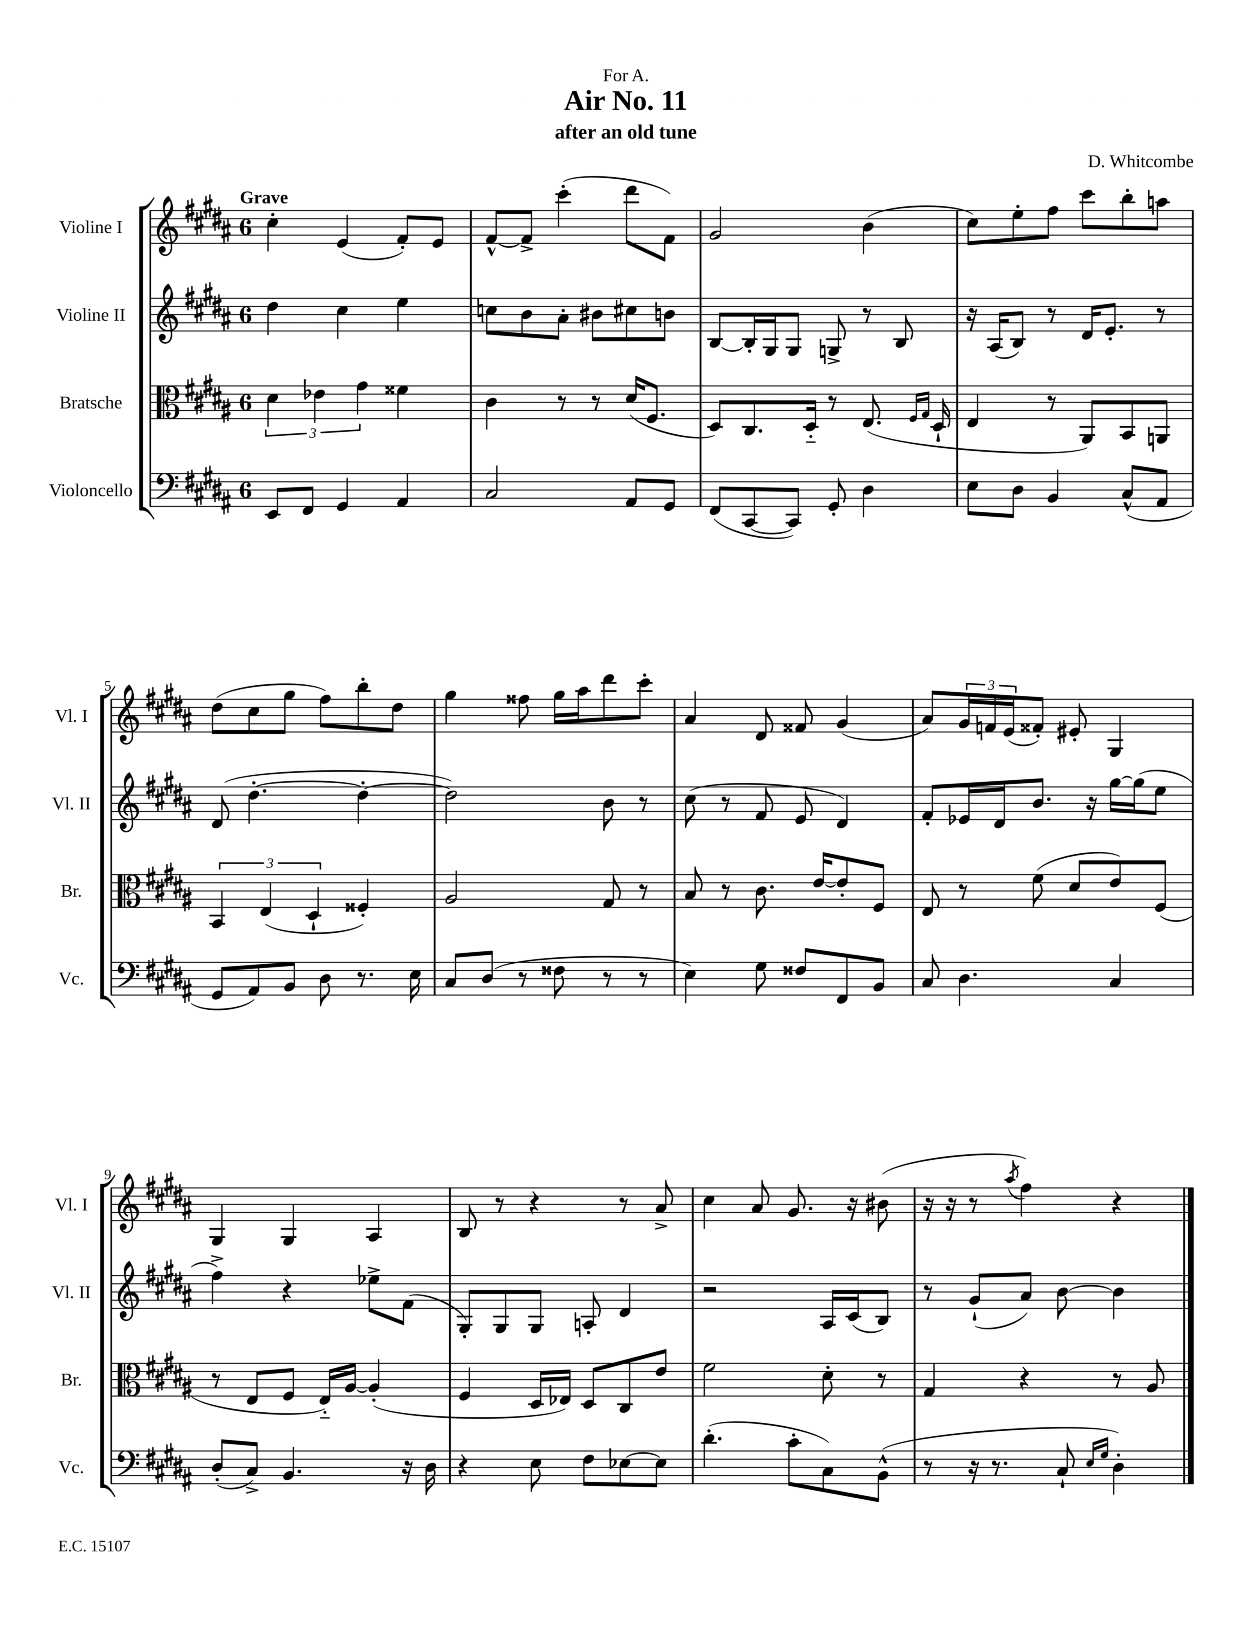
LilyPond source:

\header { title = "Air No. 11" composer = "D. Whitcombe" subtitle = "after an old tune" dedication = "For A." }
<<
\new StaffGroup <<
\new Staff = "s0" \with { instrumentName = "Violine I" shortInstrumentName = "Vl. I" } {
    \clef treble \key b \major \once \override Staff.TimeSignature.style = #'single-digit \time 6/8 \tempo "Grave"
    cis''4-. e'4( fis'8-.) e'8 |
    fis'8~-^ fis'8-> cis'''4-.( dis'''8 fis'8) |
    gis'2 b'4( |
    cis''8) e''8-. fis''8 cis'''8 b''8-. a''8 |
    dis''8( cis''8 gis''8 fis''8) b''8-. dis''8 |
    gis''4 fisis''8 gis''16 ais''16 dis'''8 cis'''8-. |
    ais'4 dis'8 fisis'8 gis'4( |
    ais'8) \tuplet 3/2 { gis'16 f'16 e'16( } fisis'8-.) eis'8-. gis4 |
    gis4 gis4 ais4 |
    b8 r8 r4 r8 ais'8-> |
    cis''4 ais'8 gis'8. r16 bis'8( |
    r16 r16 r8 \acciaccatura { ais''8 } fis''4) r4 \bar "|." |
}
\new Staff = "s1" \with { instrumentName = "Violine II" shortInstrumentName = "Vl. II" } {
    \clef treble \key b \major \once \override Staff.TimeSignature.style = #'single-digit \time 6/8
    dis''4 cis''4 e''4 |
    c''8 b'8 ais'8-. bis'8 cis''8 b'8 |
    b8~ b16-. gis16 gis8 g8-> r8 b8 |
    r16 ais16( b8) r8 dis'16 e'8.-. r8 |
    dis'8( dis''4.~-. dis''4~-. |
    dis''2) b'8 r8 |
    cis''8( r8 fis'8 e'8 dis'4) |
    fis'8-. ees'16 dis'16 b'8. r16 gis''16~ gis''16( e''8 |
    fis''4->) r4 ees''8-> fis'8( |
    gis8-.) gis8 gis8 a8-. dis'4 |
    r2 ais16 cis'16( b8) |
    r8 gis'8-!( ais'8) b'8~ b'4 \bar "|." |
}
\new Staff = "s2" \with { instrumentName = "Bratsche" shortInstrumentName = "Br." } {
    \clef alto \key b \major \once \override Staff.TimeSignature.style = #'single-digit \time 6/8
    \tuplet 3/2 { dis'4 ees'4 gis'4 } fisis'4 |
    cis'4 r8 r8 dis'16( fis8. |
    dis8) cis8. dis16-_ r8 e8.( \grace { fis16 gis16 } dis16-! |
    e4 r8 ais,8) b,8 a,8 |
    \tuplet 3/2 { b,4 e4( dis4-! } fisis4-.) |
    ais2 gis8 r8 |
    b8 r8 cis'8. e'16~ e'8-. fis8 |
    e8 r8 fis'8( dis'8 e'8) fis8( |
    r8 e8 fis8 e16-_) ais16~ ais4-.( |
    fis4 dis16 ees16) dis8 cis8 e'8 |
    fis'2 dis'8-. r8 |
    gis4 r4 r8 ais8 \bar "|." |
}
\new Staff = "s3" \with { instrumentName = "Violoncello" shortInstrumentName = "Vc." } {
    \clef bass \key b \major \once \override Staff.TimeSignature.style = #'single-digit \time 6/8
    e,8 fis,8 gis,4 ais,4 |
    cis2 ais,8 gis,8 |
    fis,8( cis,8~ cis,8) gis,8-. dis4 |
    e8 dis8 b,4 cis8-^( ais,8 |
    gis,8 ais,8) b,8 dis8 r8. e16 |
    cis8 dis8( r8 fisis8 r8 r8 |
    e4) gis8 fisis8 fis,8 b,8 |
    cis8 dis4. cis4 |
    dis8-.( cis8->) b,4. r16 dis16 |
    r4 e8 fis8 ees8~ ees8 |
    dis'4.-.( cis'8-. cis8) b,8-^( |
    r8 r16 r8. cis8-! \grace { e16 gis16 } dis4-.) \bar "|." |
}
>>
>>
